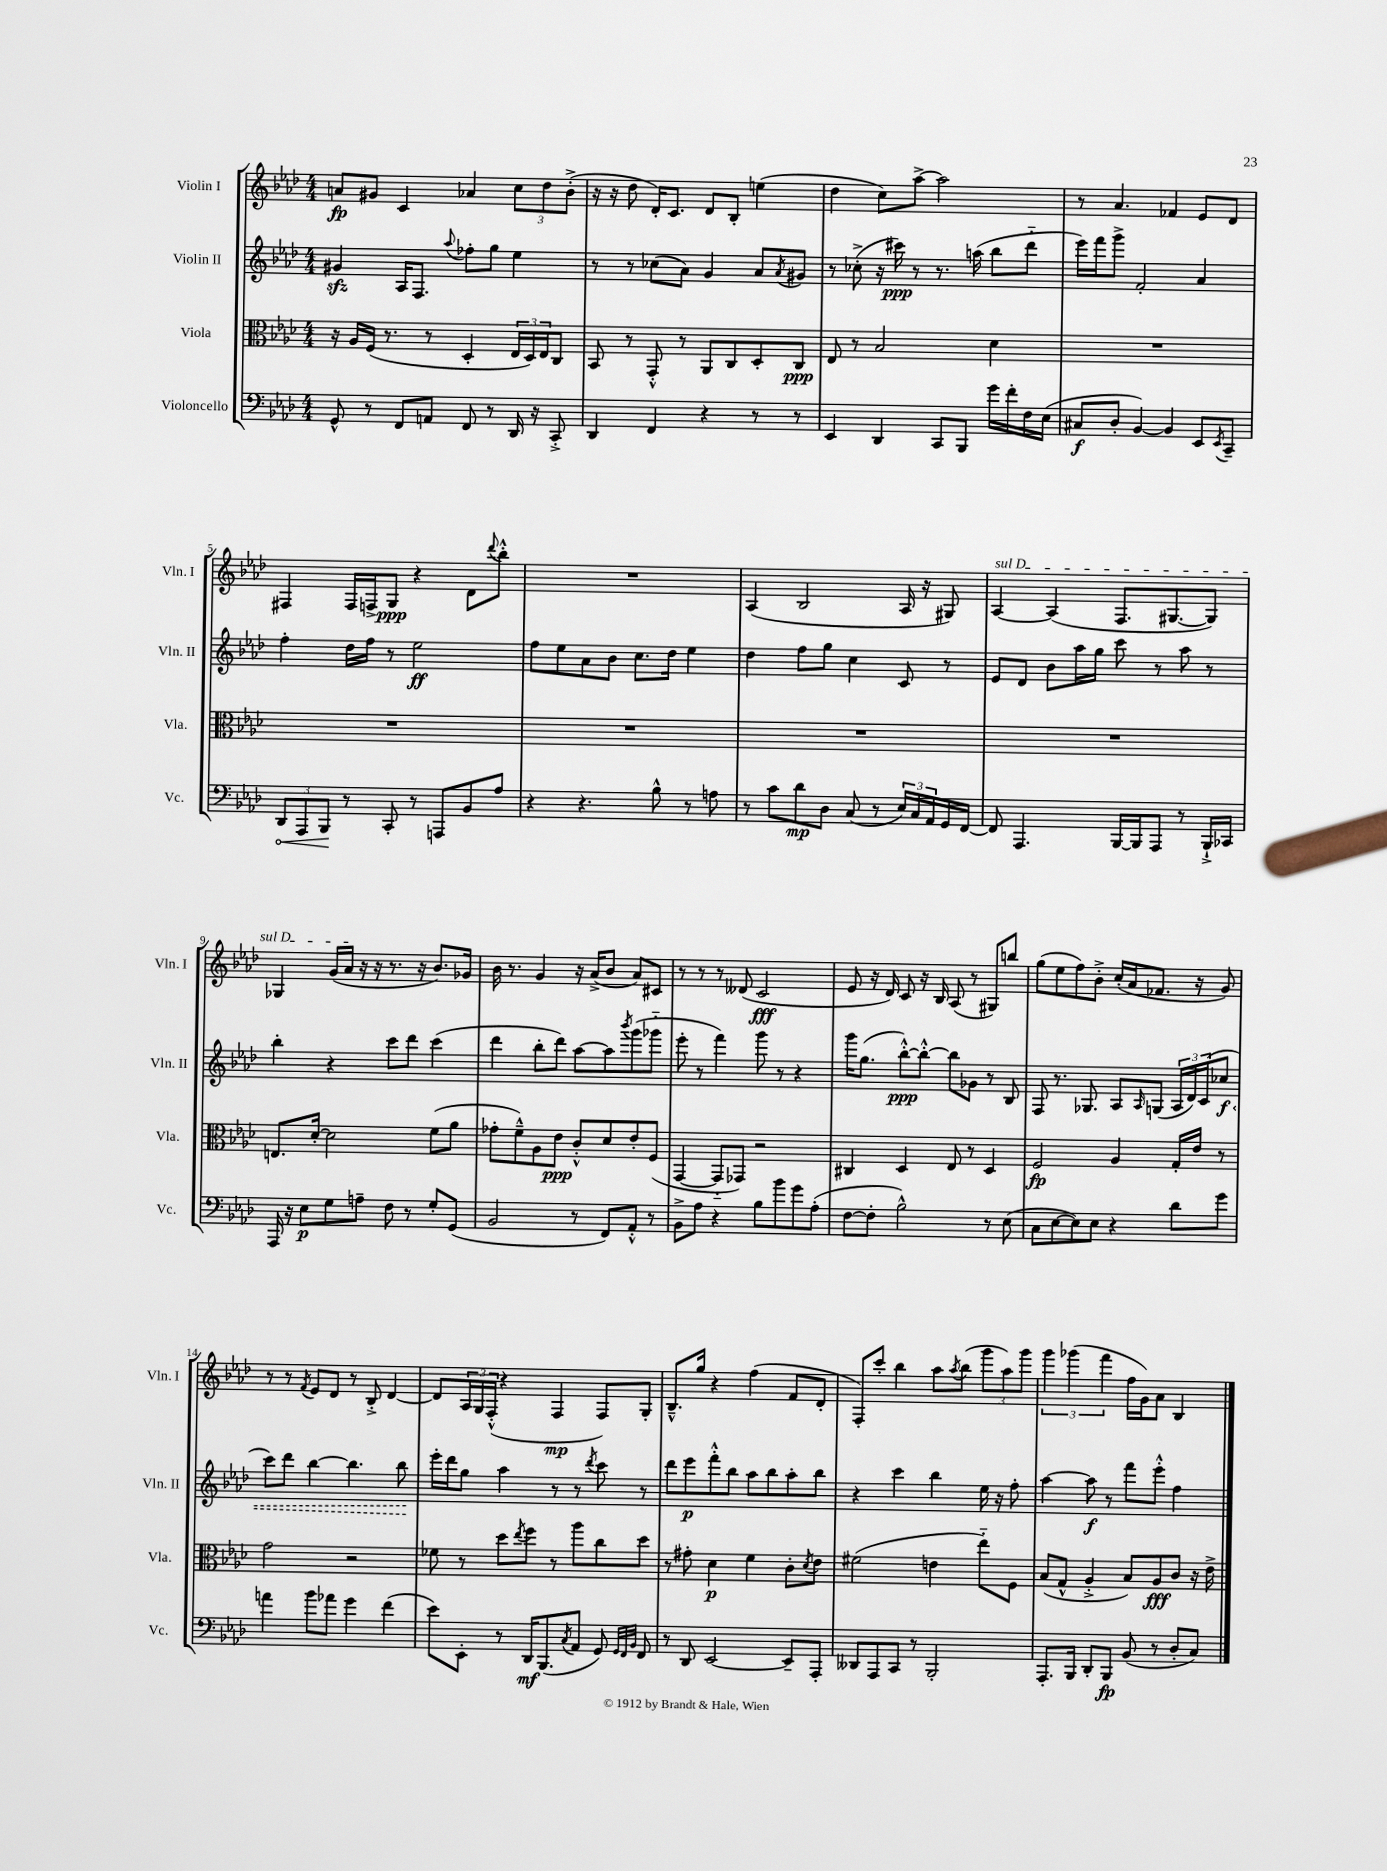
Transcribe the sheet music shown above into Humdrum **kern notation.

**kern	**dynam	**kern	**dynam	**kern	**dynam	**kern	**dynam
*part4	*part4	*part3	*part3	*part2	*part2	*part1	*part1
*staff4	*staff4	*staff3	*staff3	*staff2	*staff2	*staff1	*staff1
*I"Violoncello	*	*I"Viola	*	*I"Violin II	*	*I"Violin I	*
*I'Vc.	*	*I'Vla.	*	*I'Vln. II	*	*I'Vln. I	*
*clefF4	*	*clefC3	*	*clefG2	*	*clefG2	*
*k[b-e-a-d-]	*	*k[b-e-a-d-]	*	*k[b-e-a-d-]	*	*k[b-e-a-d-]	*
*M4/4	*	*M4/4	*	*M4/4	*	*M4/4	*
=1	=1	=1	=1	=1	=1	=1	=1
8GG^^/	.	16r	.	4g#Xzz/	.	8an/L	fp
.	.	16A-/LL	.	.	.	.	.
8r	.	(16F/JJ	.	.	.	8g#X/J	.
.	.	8.r	.	.	.	.	.
8FF/L	.	.	.	16A-/KL	.	4c/	.
.	.	.	.	8.F/J	.	.	.
8AAn/J	.	8r	.	.	.	.	.
.	.	.	.	8qqaa-/	.	.	.
8FF/	.	4D-'/	.	8ff-X'\L	.	4a-X/	.
8r	.	.	.	8gg\J	.	.	.
16DD-/	.	24E-/LL	.	4ee-\	.	12cc\L	.
.	.	24D-/)	.	.	.	.	.
16r	.	.	.	.	.	.	.
.	.	24E-/J	.	.	.	12dd-\	.
8CC'^/	.	8C/J	.	.	.	.	.
.	.	.	.	.	.	(12b-'^\J	.
=2	=2	=2	=2	=2	=2	=2	=2
4DD-/	.	8BB-/	.	8r	.	16r	.
.	.	.	.	.	.	16r	.
.	.	8r	.	8r	.	8dd-\	.
4FF/	.	8GG'^^/	.	(8cc-X\L	.	16d-'/KL)	.
.	.	.	.	.	.	8.c/J	.
.	.	8r	.	8a-\J)	.	.	.
4r	.	8AA-/L	.	4g/	.	8d-/L	.
.	.	8C/	.	.	.	8B-'/J	.
8r	.	8D-'/	.	8a-/L	.	(4een\	.
.	.	.	.	8qa-/	.	.	.
8r	.	8C/J	ppp	8g#X/J	.	.	.
=3	=3	=3	=3	=3	=3	=3	=3
4EE-/	.	8E-/	.	8r	.	4dd-\	.
.	.	8r	.	(8cc-X'^\	.	.	.
4DD-/	.	2B-/	.	16r	.	8cc\L)	.
.	.	.	.	16ccc#X\)	ppp	.	.
.	.	.	.	8r	.	[8aa-^\J	.
8CC/L	.	.	.	8.r	.	2aa-\]	.
8BBB-/J	.	.	.	.	.	.	.
.	.	.	.	(16aan\	.	.	.
16g\LL	.	4d-\	.	8bb-\L	.	.	.
16f'\	.	.	.	.	.	.	.
16F\	.	.	.	8ddd-\J	.	.	.
(16E-\JJ	.	.	.	.	.	.	.
=4	=4	=4	=4	=4	=4	=4	=4
8C#X/L	f	1r	.	16eee-\LL)	.	8r	.
.	.	.	.	16fff\J	.	.	.
8D-'/J	.	.	.	8ggg^\J	.	4.a-/	.
[4BB-/)	.	.	.	2f'/	.	.	.
4BB-/]	.	.	.	.	.	4f-X/	.
8EE-/L	.	.	.	4a-/	.	8e-/L	.
8qEE-/	.	.	.	.	.	.	.
8CC~/J	.	.	.	.	.	8d-/J	.
!!LO:LB:g=z
=5	=5	=5	=5	=5	=5	=5	=5
!	!LO:HP:b	!	!	!	!	!	!
12DD-/L	<	1r	.	4ff'\	.	4F#X/	.
12AAA-/	.	.	.	.	.	.	.
12BBB-/J	.	.	.	.	.	.	.
8r	[	.	.	16dd-\LL	.	16F#/LL	.
.	.	.	.	16ff\JJ	.	16Fn^/J	.
8CC'/	.	.	.	8r	.	8G/J	ppp
8r	.	.	.	2ee-\	ff	4r	.
8AAAn/L	.	.	.	.	.	.	.
8BB-/	.	.	.	.	.	8d-\L	.
.	.	.	.	.	.	8qqddd-/	.
8A-/J	.	.	.	.	.	8bb-'^^\J	.
=6	=6	=6	=6	=6	=6	=6	=6
4r	.	1r	.	8ff\L	.	1r	.
.	.	.	.	8ee-\	.	.	.
4.r	.	.	.	8a-\	.	.	.
.	.	.	.	8b-\J	.	.	.
.	.	.	.	8.cc\L	.	.	.
8B-^^\	.	.	.	.	.	.	.
.	.	.	.	16dd-\Jk	.	.	.
8r	.	.	.	4ee-\	.	.	.
8An\	.	.	.	.	.	.	.
=7	=7	=7	=7	=7	=7	=7	=7
8r	.	1r	.	4dd-\	.	(4A-/	.
8c\L	.	.	.	.	.	.	.
8d-\	mp	.	.	8ff\L	.	2B-/	.
8D-\J	.	.	.	8gg\J	.	.	.
(8C/	.	.	.	4cc\	.	.	.
8r	.	.	.	.	.	.	.
24E-/LL)	.	.	.	8c/	.	16A-/	.
24C/	.	.	.	.	.	.	.
.	.	.	.	.	.	16r	.
24AA-/	.	.	.	.	.	.	.
16GG/	.	.	.	8r	.	8G#X/)	.
[16FF/JJ	.	.	.	.	.	.	.
=8	=8	=8	=8	=8	=8	=8	=8
!	!	!	!	!	!	!LO:TX:a:i:t=sul D	!
8FF/]	.	1r	.	8e-/L	.	[4A-/	.
4.AAA-/	.	.	.	8d-/J	.	.	.
.	.	.	.	8b-\L	.	(4A-/]	.
.	.	.	.	16aa-\L	.	.	.
.	.	.	.	16gg\JJ	.	.	.
[16BBB-/LL	.	.	.	8ccc\	.	8.F/L	.
16BBB-/J]	.	.	.	.	.	.	.
8AAA-/J	.	.	.	8r	.	.	.
.	.	.	.	.	.	[8.G#X/	.
8r	.	.	.	8aa-\	.	.	.
16BBB-`^/LL	.	.	.	8r	.	8G#/J])	.
16CC-X/JJ	.	.	.	.	.	.	.
!!LO:LB:g=z
=9	=9	=9	=9	=9	=9	=9	=9
16AAA-/	.	8.En/L	.	4bb-'\	.	4G-X/	.
16r	.	.	.	.	.	.	.
8E-\L	p	.	.	.	.	.	.
.	.	[16d-'/Jk	.	.	.	.	.
8G\	.	2d-\]	.	4r	.	(16g/LL	.
.	.	.	.	.	.	16a-/JJ	.
8An~\J	.	.	.	.	.	16r	.
.	.	.	.	.	.	16r	.
8F\	.	.	.	8ccc\L	.	8.r	.
8r	.	.	.	8ddd-\J	.	.	.
.	.	.	.	.	.	16r	.
8G'/L	.	(8f\L	.	(4ccc\	.	8.b-/L)	.
(8GG/J	.	8a-\J	.	.	.	.	.
.	.	.	.	.	.	16g-X/Jk	.
=10	=10	=10	=10	=10	=10	=10	=10
2BB-/	.	8g-X'\L	.	4ddd-\	.	16b-\	.
.	.	.	.	.	.	8.r	.
.	.	8f~^^\)	.	.	.	.	.
.	.	8A-\	.	8bb-'\L	.	4g/	.
.	.	8e-\J	ppp	8ddd-\J)	.	.	.
8r	.	8c'^^/L	.	[8aa-\L	.	16r	.
.	.	.	.	.	.	(16a-^/KL	.
8FF/L)	.	8d-/	.	8aa-\]	.	8b-/J	.
.	.	.	.	8qbbb-/	.	.	.
8AA-'^^/J	.	8e-'/	.	(8ggg\	.	8a-/L)	.
8r	.	(8F/J	.	8ggg-X\J	.	8c#X/J	.
=11	=11	=11	=11	=11	=11	=11	=11
8BB-^\L	.	[4GG/	.	8eee-'\	.	8r	.
8A-\J	.	.	.	8r	.	8r	.
4r	.	8GG/L]	.	4fff\)	.	8r	.
.	.	8GG-X/J)	.	.	.	(8d--X/	.
8B-\L	.	2r	.	8ggg\	.	2c/	fff
8b-\	.	.	.	8r	.	.	.
8g\	.	.	.	4r	.	.	.
(8A-'\J	.	.	.	.	.	.	.
=12	=12	=12	=12	=12	=12	=12	=12
[8F\L	.	4C#X/	.	16ggg\KL	.	8e-/	.
.	.	.	.	(8.gg\J	.	.	.
8F'\J]	.	.	.	.	.	16r	.
.	.	.	.	.	.	16d-/)	.
2B-^^\)	.	4D-/	.	[8bb-'^^\L)	ppp	8c/	.
.	.	.	.	8bb-'^^\J_	.	16r	.
.	.	.	.	.	.	16B-/	.
.	.	8E-/	.	8bb-\L]	.	(8A-/	.
.	.	8r	.	8g-X\J	.	8r	.
8r	.	4D-/	.	8r	.	8G#X/L)	.
(8E-\	.	.	.	8B-/	.	8bbn/J	.
=13	=13	=13	=13	=13	=13	=13	=13
8C\L	.	2F/	fp	8F/	.	(8gg\L	.
[8E-\	.	.	.	8.r	.	8ee-\	.
8E-\])	.	.	.	.	.	8ff\)	.
.	.	.	.	8.G-X/	.	.	.
8E-\J	.	.	.	.	.	8b-'^\J	.
4r	.	4A-/	.	8A-/L	.	(16cc'/LL	.
.	.	.	.	.	.	16a-/J	.
.	.	.	.	16qqA-/	.	.	.
.	.	.	.	(8Gn/J	.	8.f-X/J	.
8d-\L	.	16G'/LL	.	24A-/LL	.	.	.
.	.	.	.	24d-/)	.	.	.
.	.	16e-/JJ	.	.	.	16r	.
.	.	.	.	(24c/J	.	.	.
!	!	!	!	!	!LO:HP:b	!	!
8g\J	.	8r	.	8cc-X/J	< f	8g/)	.
!!LO:LB:g=z
=14	=14	=14	=14	=14	=14	=14	=14
4an\	.	2g\	.	8ccc\L)	.	8r	.
.	.	.	.	8ddd-\J	.	8r	.
.	.	.	.	.	.	8qf/	.
8b-\L	.	.	.	[4bb-\	.	8e-/L	.
8a-X\J	.	.	.	.	.	8d-/J	.
4g\	.	2r	.	4.bb-\]	.	8r	.
.	.	.	.	.	.	8B-'^/	.
(4f\	.	.	.	.	.	[4d-/	.
.	.	.	.	8bb-\	.	.	.
.	.	.	.	.	[	.	.
=15	=15	=15	=15	=15	=15	=15	=15
8e-\L)	.	8f-X\	.	16eee-'\LL	.	8d-/L]	.
.	.	.	.	16ddd-\J	.	.	.
8EE-'\J	.	8r	.	8gg\J	.	24A-/L	.
.	.	.	.	.	.	24G/	.
.	.	.	.	.	.	(24F'^^/JJ	.
8r	.	8dd-\L	.	4aa-\	.	4r	.
.	.	8qee-/	.	.	.	.	.
16DD-/KL	mf	8ff\J	.	.	.	.	.
(8.BBB-/	.	.	.	.	.	.	.
.	.	8r	.	8r	.	4F/	mp
8qC/	.	.	.	.	.	.	.
8AA-/J	.	8aa-\L	.	8r	.	.	.
.	.	.	.	8qddd-/	.	.	.
8GG/)	.	8cc\	.	8ccc\	.	8F/L)	.
32qqGG/LLL	.	.	.	.	.	.	.
32qqFF/	.	.	.	.	.	.	.
32qqBB-/JJJ	.	.	.	.	.	.	.
8FF/	.	8dd-\J	.	8r	.	8G'/J	.
=16	=16	=16	=16	=16	=16	=16	=16
8r	.	8r	.	8ddd-\L	.	8.B-~^^/L	.
8DD-/	.	8g#X'\	.	8eee-\	p	.	.
.	.	.	.	.	.	16gg/Jk	.
[2EE-/	.	4d-\	p	8fff'^^\	.	4r	.
.	.	.	.	8bb-\J	.	.	.
.	.	4f\	.	8aa-\L	.	(4ff\	.
.	.	.	.	8bb-\	.	.	.
8EE-~/L]	.	8c'\L	.	8aa-'\	.	8f/L	.
.	.	8qd-/	.	.	.	.	.
8AAA-'/J	.	8e-\J	.	8bb-\J	.	8d-'/J	.
=17	=17	=17	=17	=17	=17	=17	=17
8DD--X/L	.	(2f#X\	.	4r	.	8F'/L)	.
8AAA-/	.	.	.	.	.	8ccc'/J	.
8CC/J	.	.	.	4ccc\	.	4bb-\	.
8r	.	.	.	.	.	.	.
2BBB-'/	.	4en\	.	4bb-\	.	8aa-\L	.
.	.	.	.	.	.	8qaa-/	.
.	.	.	.	.	.	(8bb-\J	.
.	.	8ee-\L)	.	16ee-\	.	12ggg\L	.
.	.	.	.	16r	.	.	.
.	.	.	.	.	.	12aa-\)	.
.	.	8F\J	.	8ff'\	.	.	.
.	.	.	.	.	.	12ggg\J	.
=18	=18	=18	=18	=18	=18	=18	=18
8.AAA-'/L	.	(8B-/L	.	[4aa-\	.	6ggg\	.
.	.	8G^^/J	.	.	.	.	.
.	.	.	.	.	.	(6ggg-X\	.
16BBB-/Jk	.	.	.	.	.	.	.
8DD-'/L	.	4A-'^/	.	8aa-\]	f	.	.
.	.	.	.	.	.	6fff\	.
8BBB-/J	fp	.	.	8r	.	.	.
(8BB-/	.	8B-/L)	.	8fff\L	.	16ff\LL	.
.	.	.	.	.	.	16g\J)	.
8r	.	8A-/	fff	8eee-'^^\J	.	8a-\J	.
8D-'/L	.	8c/J	.	4ff\	.	4B-/	.
8C/J)	.	16r	.	.	.	.	.
.	.	16e-^\	.	.	.	.	.
==	==	==	==	==	==	==	==
*-	*-	*-	*-	*-	*-	*-	*-
